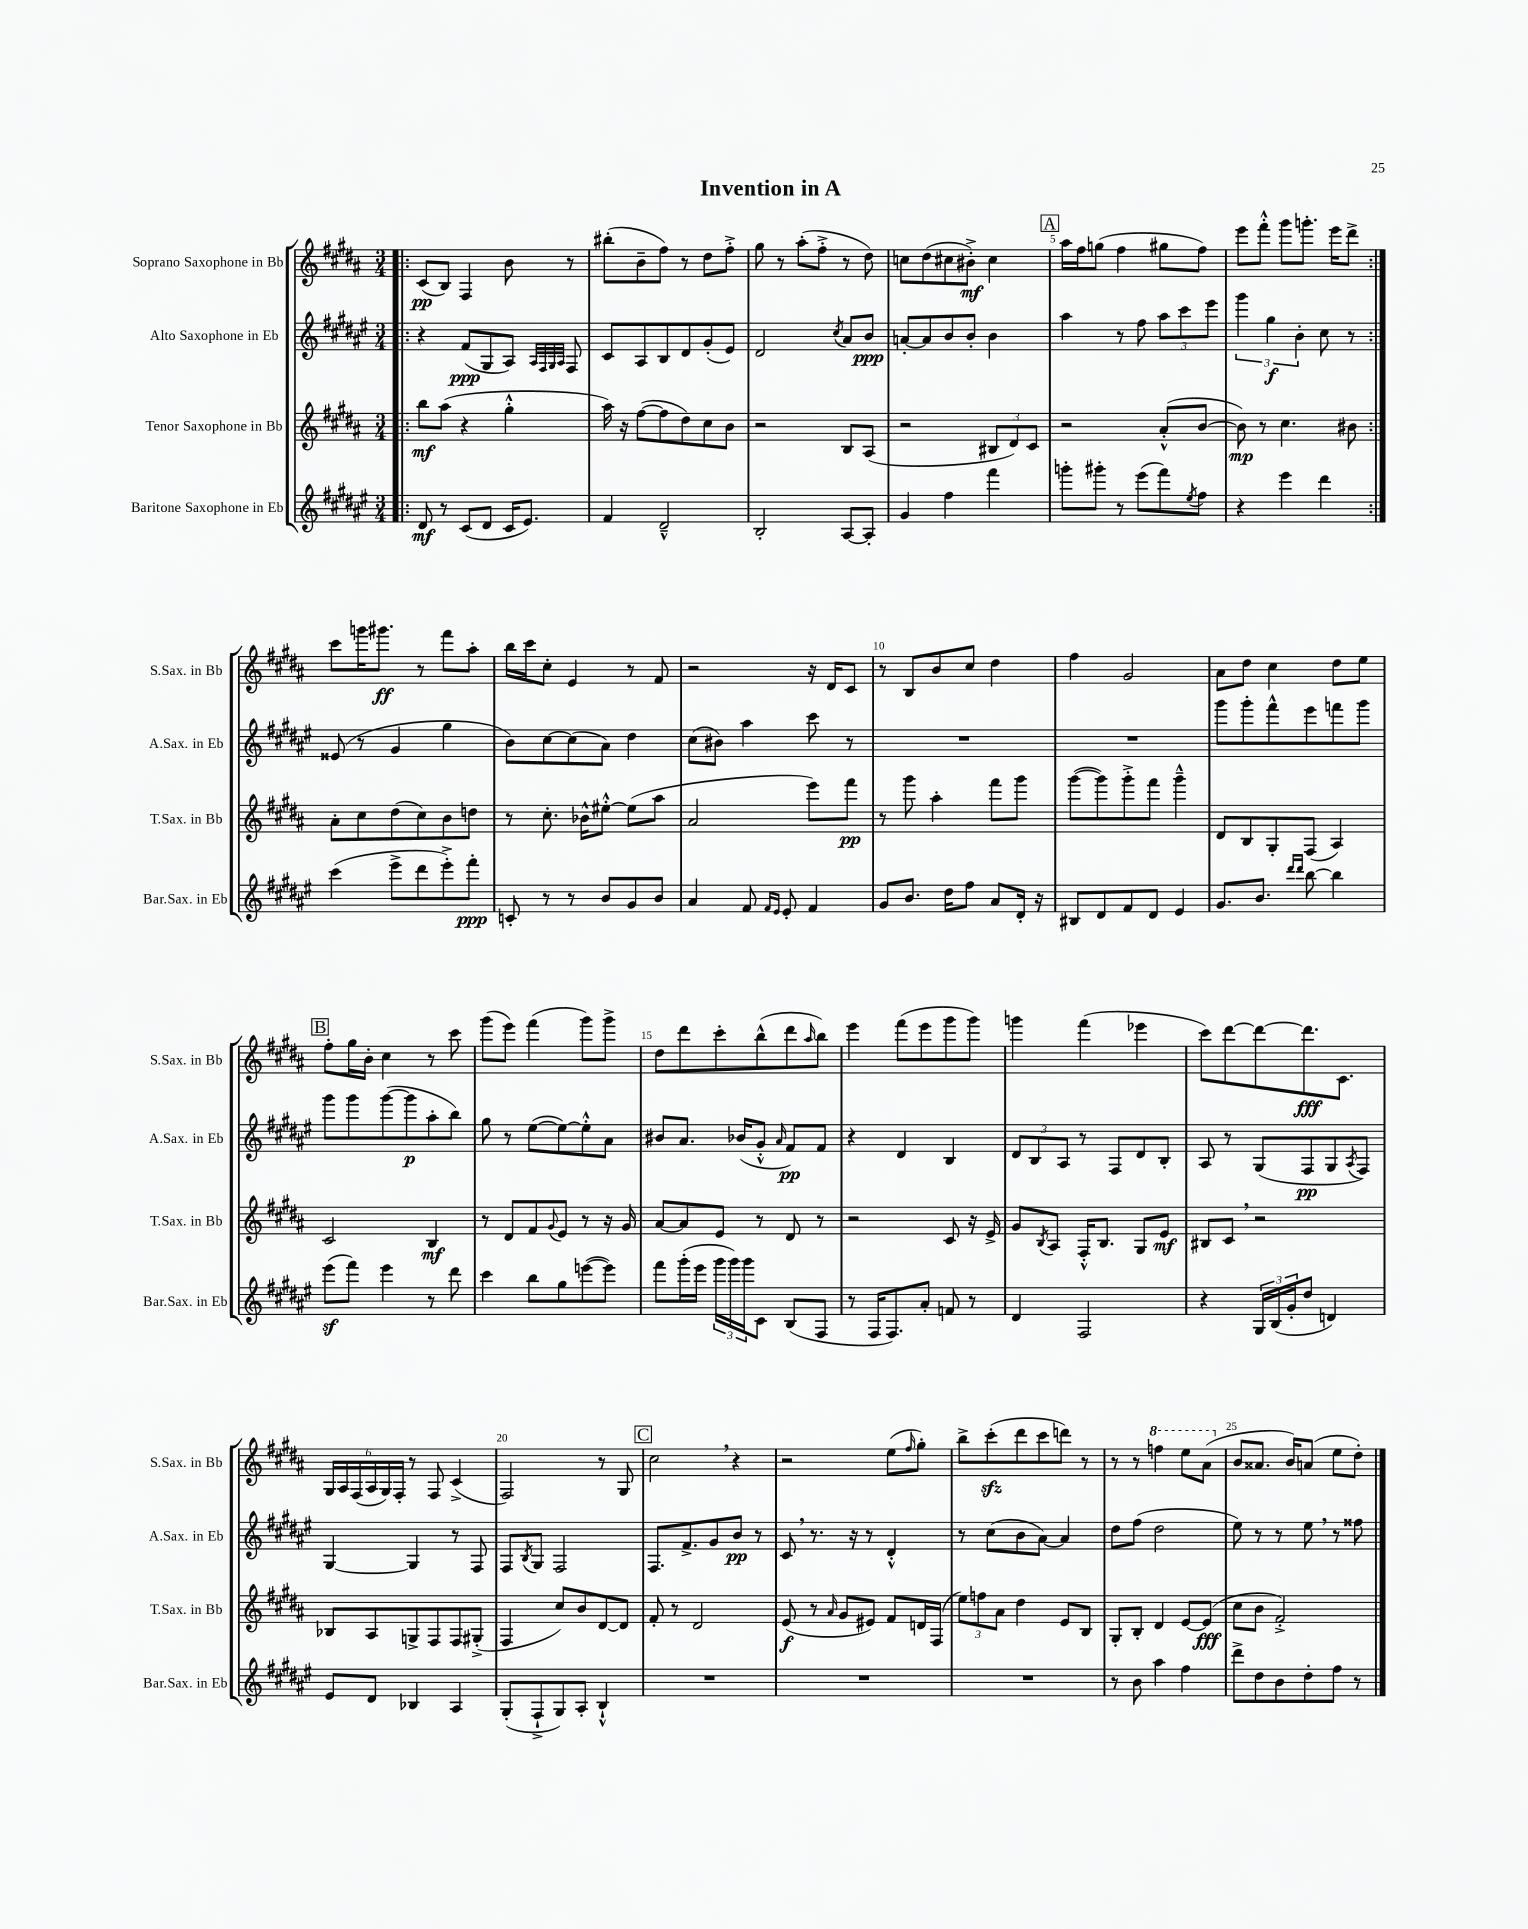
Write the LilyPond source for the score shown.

\header { title = "Invention in A" }
<<
\new StaffGroup <<
\new Staff = "s0" \with { instrumentName = "Soprano Saxophone in Bb" shortInstrumentName = "S.Sax. in Bb" } {
    \clef treble \key b \major \numericTimeSignature \time 3/4
    \repeat volta 2 { \bar ".|:" cis'8\pp( b8) fis4 b'8 r8 |
    bis''8-.( b'8-- fis''8) r8 dis''8 fis''8-.-> |
    gis''8 r8 ais''8-.( fis''8-.-> r8 dis''8) |
    c''8 dis''8( cis''8 bis'8-.->\mf) cis''4 |
    \mark \markup { \box "A" } ais''16 fis''16 g''8( fis''4 gis''8 fis''8) |
    e'''8 fis'''8-.-^ gis'''8 g'''8.-. e'''16 dis'''8-> | }
    cis'''8 g'''16 gis'''8.\ff r8 fis'''8 ais''8-. |
    b''16 cis'''16 cis''8-. e'4 r8 fis'8 |
    r2 r16 dis'16 cis'8 |
    r8 b8 b'8 cis''8 dis''4 |
    fis''4 gis'2 |
    ais'8 dis''8 cis''4 dis''8 e''8 |
    \mark \markup { \box "B" } fis''8-. gis''16 b'16-. cis''4 r8 cis'''8 |
    gis'''8( e'''8) fis'''4( gis'''8) gis'''8-> |
    dis''8 dis'''8 cis'''8-. b''8-^( dis'''8 \grace { ais''16 } b''8) |
    e'''4 fis'''8( e'''8 gis'''8 gis'''8) |
    g'''4 fis'''4( ees'''4 |
    cis'''8) dis'''8~ dis'''8~ dis'''8.\fff cis'8. |
    \tuplet 6/4 { gis16 ais16 fis16( ais16 gis16) fis16-. } r8 fis8 cis'4->( |
    fis2) r8 gis8 |
    \mark \markup { \box "C" } cis''2 \breathe r4 |
    r2 e''8( \grace { fis''16 } gis''8-.) |
    b''8-> cis'''8-.\sfz( dis'''8 cis'''8 d'''8) r8 |
    r8 r8 \ottava #1 f'''4 e'''8 ais''8( \ottava #0 |
    b'8 aisis'8. b'16) a'8( e''8 dis''8-.) \bar "|." |
}
\new Staff = "s1" \with { instrumentName = "Alto Saxophone in Eb" shortInstrumentName = "A.Sax. in Eb" } {
    \clef treble \key fis \major \numericTimeSignature \time 3/4
    \repeat volta 2 { \bar ".|:" r4 fis'8\ppp( gis8 ais8) \grace { ais32 fis32 gis32 ais32 } fis8 |
    cis'8 ais8 b8 dis'8 gis'8-.( eis'8) |
    dis'2 \acciaccatura { cis''8 } ais'8 b'8\ppp |
    a'8~-. a'8 b'8 b'8-. b'4 |
    \mark \markup { \box "A" } ais''4 r8 fis''8 \tuplet 3/2 { ais''8 cis'''8 eis'''8 } |
    \tuplet 3/2 { gis'''4 gis''4\f b'4-. } cis''8 r8 | }
    eisis'8( r8 gis'4 gis''4 |
    b'8) cis''8~ cis''8( ais'8) dis''4 |
    cis''8( bis'8) ais''4 cis'''8 r8 |
    R2. |
    R2. |
    gis'''8 gis'''8-. fis'''8-^ eis'''8 f'''8 gis'''8 |
    \mark \markup { \box "B" } gis'''8 gis'''8 gis'''8~( gis'''8\p ais''8-. b''8) |
    gis''8 r8 eis''8~( eis''8~) eis''8-.-^ ais'8 |
    bis'8 ais'8. bes'16( gis'8-.-^ \grace { ais'16 } fis'8\pp) fis'8 |
    r4 dis'4 b4 |
    \tuplet 3/2 { dis'8 b8 ais8 } r8 fis8 dis'8 b8-. |
    ais8 r8 gis8( fis8\pp gis8 \acciaccatura { ais8 } fis8) |
    gis4~ gis4 r8 fis8 |
    fis8 \acciaccatura { b8 } gis8 fis2 |
    \mark \markup { \box "C" } fis8. fis'8.-> gis'8 b'8\pp r8 |
    cis'8 \breathe r8. r16 r8 dis'4-.-^ |
    r8 cis''8( b'8 ais'8~) ais'4 |
    dis''8 fis''8( dis''2 |
    eis''8) r8 r8 eis''8 \breathe r8 fisis''8 \bar "|." |
}
\new Staff = "s2" \with { instrumentName = "Tenor Saxophone in Bb" shortInstrumentName = "T.Sax. in Bb" } {
    \clef treble \key b \major \numericTimeSignature \time 3/4
    \repeat volta 2 { \bar ".|:" b''8\mf ais''8( r4 gis''4-.-^ |
    ais''16) r16 fis''8~( fis''8 dis''8) cis''8 b'8 |
    r2 b8 ais8( |
    r2 \tuplet 3/2 { bis8 dis'8) cis'8 } |
    \mark \markup { \box "A" } r2 ais'8-.-^( b'8~ |
    b'8\mp) r8 cis''4. bis'8 | }
    ais'8-. cis''8 dis''8( cis''8) b'8 d''8 |
    r8 cis''8.-. bes'16-^ eis''8~-.-^ eis''8( ais''8 |
    ais'2 e'''8) fis'''8\pp |
    r8 gis'''8 ais''4-. fis'''8 gis'''8 |
    gis'''8~( gis'''8) gis'''8-.-> fis'''8 gis'''4---^ |
    dis'8 b8 gis8-. fis8( ais4) |
    \mark \markup { \box "B" } cis'2 b4\mf |
    r8 dis'8 fis'8 \appoggiatura { gis'8 } e'8 r8 r16 gis'16 |
    ais'8~ ais'8 e'8 r8 dis'8 r8 |
    r2 cis'8 r16 e'16-> |
    gis'8 \acciaccatura { b8 } ais8 fis16-.-^ b8. gis8 e'8\mf |
    bis8 cis'8 \breathe r2 |
    bes8 ais8 g8-> fis8 fis8 gis8-.->( |
    fis4 cis''8) b'8 dis'8~ dis'8 |
    \mark \markup { \box "C" } fis'8-. r8 dis'2 |
    e'8\f( r8 \grace { ais'16 } gis'8 eis'8) fis'8 d'16 fis16( |
    \tuplet 3/2 { e''8) f''8 ais'8 } dis''4 e'8 b8 |
    gis8-. b8-. dis'4 e'8~ e'8\fff( |
    cis''8 b'8 fis'2-.->) \bar "|." |
}
\new Staff = "s3" \with { instrumentName = "Baritone Saxophone in Eb" shortInstrumentName = "Bar.Sax. in Eb" } {
    \clef treble \key fis \major \numericTimeSignature \time 3/4
    \repeat volta 2 { \bar ".|:" dis'8\mf r8 cis'8( dis'8 cis'16 eis'8.) |
    fis'4 dis'2---^ |
    b2-. ais8~ ais8-. |
    gis'4 fis''4 fis'''4 |
    \mark \markup { \box "A" } g'''8-. gis'''8-. r8 eis'''8( fis'''8) \acciaccatura { eis''8 } fis''8 |
    r4 eis'''4 dis'''4 | }
    cis'''4( eis'''8-> dis'''8 eis'''8-.->) fis'''8-.\ppp |
    c'8-. r8 r8 b'8 gis'8 b'8 |
    ais'4 fis'8 \grace { fis'16 eis'16 } eis'8-. fis'4 |
    gis'8 b'8. dis''16 fis''8 ais'8 dis'16-. r16 |
    bis8 dis'8 fis'8 dis'8 eis'4 |
    gis'8. b'8. \grace { dis'''16 dis'''16 } b''8~ b''4 |
    \mark \markup { \box "B" } eis'''8\sf( fis'''8) eis'''4 r8 dis'''8 |
    cis'''4 b''8 gis''8 e'''8~( e'''8) |
    fis'''8 gis'''16-.( eis'''16 \tuplet 3/2 { gis'''16 gis'''16) gis'''16 } cis'8 b8( fis8 |
    r8 fis16 fis8.) ais'8-. f'8 r8 |
    dis'4 fis2 |
    r4 \tuplet 3/2 { gis16 b16( gis'16-. } dis''8 d'4) |
    eis'8 dis'8 bes4 ais4 |
    gis8-.( fis8-!-> gis8) ais8-. b4-!-^ |
    \mark \markup { \box "C" } R2. |
    R2. |
    R2. |
    r8 b'8 ais''4 fis''4 |
    dis'''8-> dis''8 b'8 dis''8-. fis''8 r8 \bar "|." |
}
>>
>>
\layout { \context { \Score \override BarNumber.break-visibility = ##(#f #t #t) barNumberVisibility = #(every-nth-bar-number-visible 5) } }
